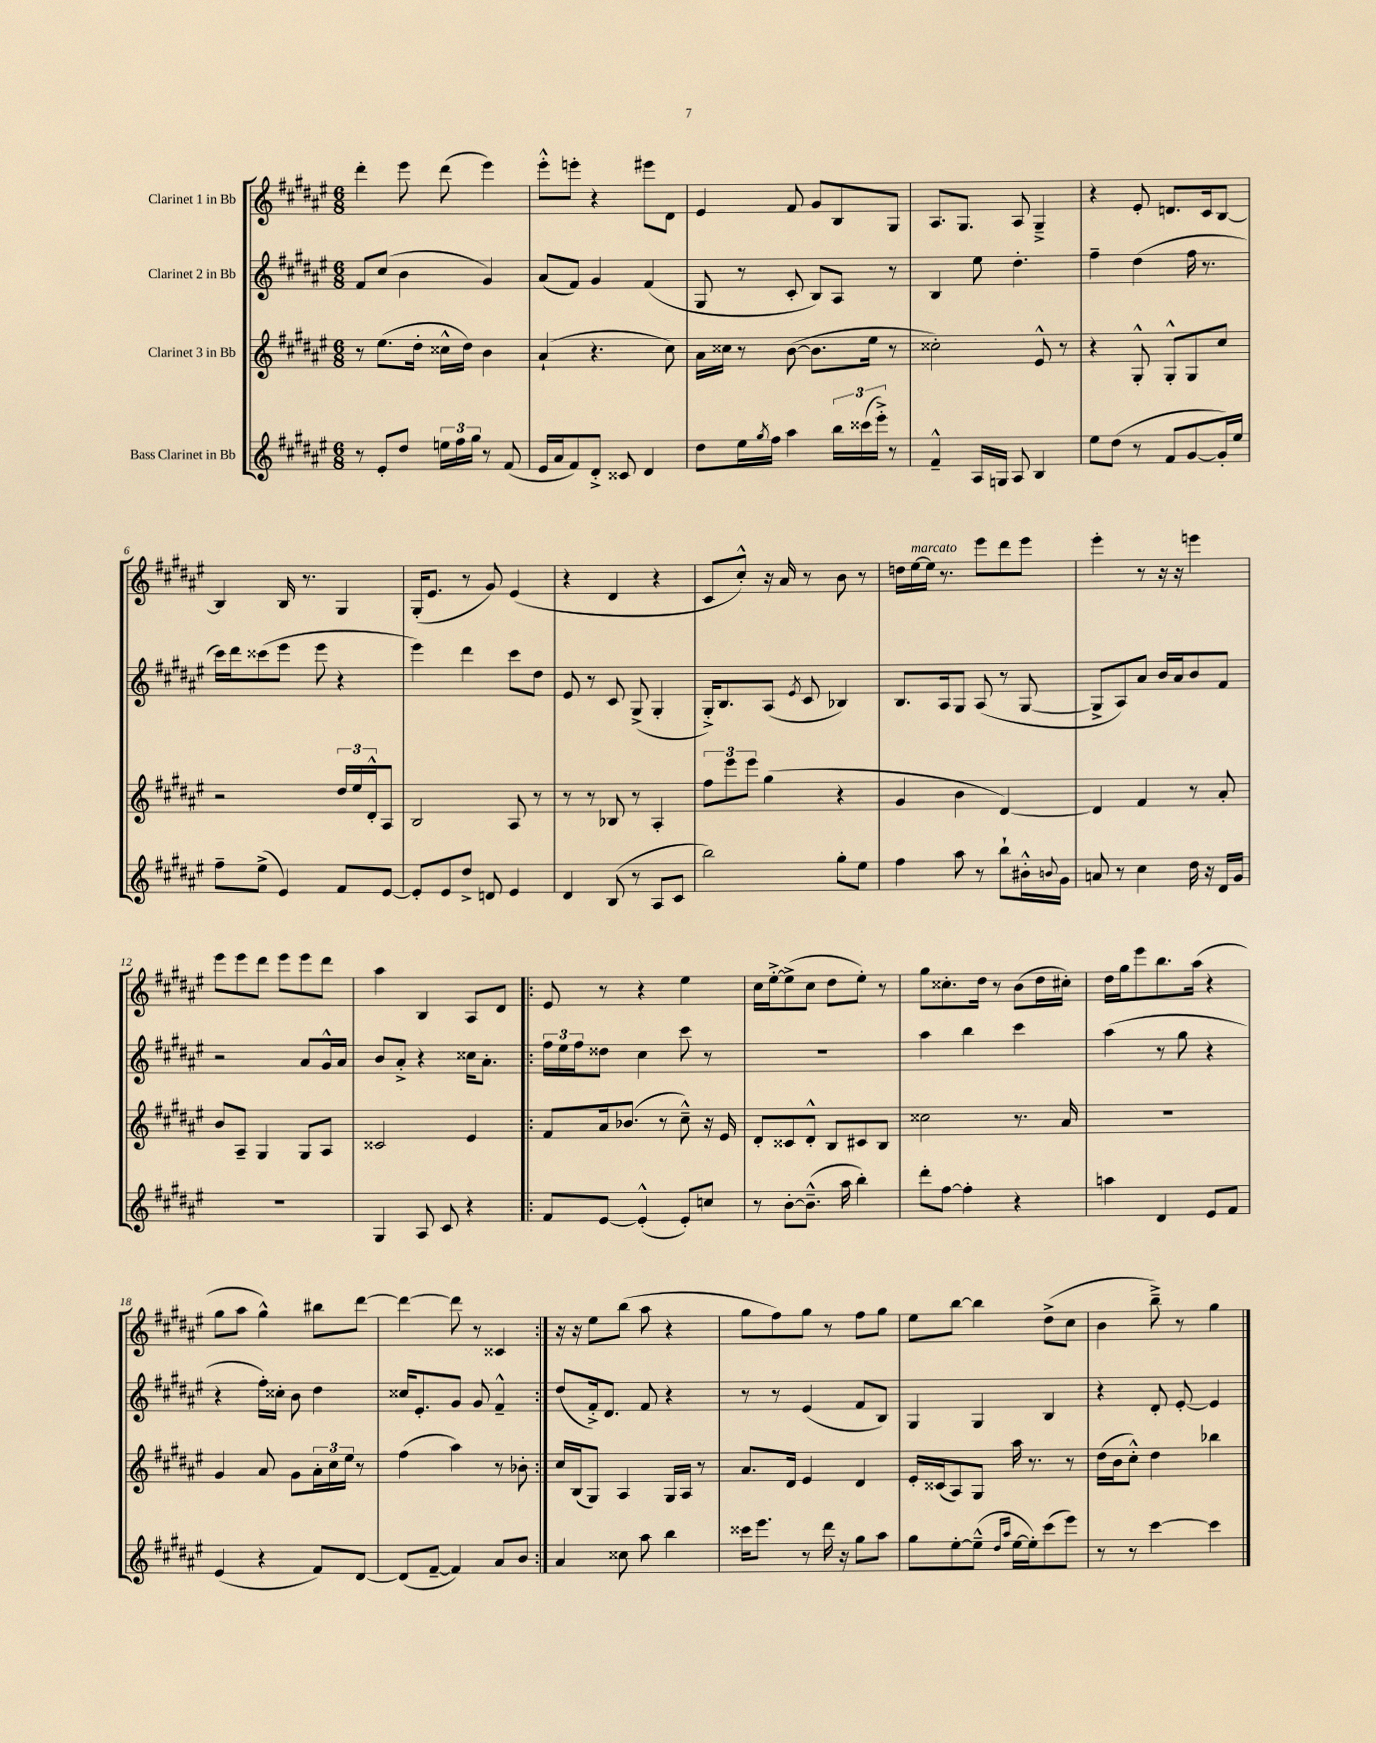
<<
\new StaffGroup <<
\new Staff = "s0" \with { instrumentName = "Clarinet 1 in Bb" } {
    \clef treble \key fis \major \numericTimeSignature \time 6/8
    dis'''4-. eis'''8 dis'''8( eis'''4) |
    eis'''8-.-^ e'''8-. r4 eis'''8 dis'8 |
    eis'4 fis'8 gis'8 b8 gis8 |
    ais8. gis8. ais8 gis4---> |
    r4 eis'8-. d'8. cis'16 b8~ |
    b4 b16 r8. gis4 |
    gis16-.( eis'8. r8 gis'8) eis'4( |
    r4 dis'4 r4 |
    cis'8 cis''8-.-^) r16 ais'16 r8 b'8 r8 |
    d''16 eis''16~^\markup { \italic "marcato" } eis''16 r8. eis'''8 dis'''8 eis'''8 |
    eis'''4-. r8 r16 r16 e'''4 |
    eis'''8 eis'''8 dis'''8 eis'''8 eis'''8 dis'''8 |
    ais''4 b4 ais8 dis'8 |
    \repeat volta 2 { eis'8 r8 r4 eis''4 |
    cis''16 eis''16~-.-> eis''8->( cis''8 dis''8 eis''8-.) r8 |
    gis''8 cisis''8.-. dis''16 r8 b'8( dis''16 cis''16-.) |
    dis''16 gis''16 eis'''8 b''8. ais''16( r4 |
    gis''8 ais''8 gis''4-^) bis''8 dis'''8~ |
    dis'''4~ dis'''8 r8 cisis'4 | }
    r16 r16 eis''8 b''8( ais''8 r4 |
    gis''8 fis''8) gis''8 r8 fis''8 gis''8 |
    eis''8 b''8~ b''4 dis''8->( cis''8 |
    b'4 b''8--->) r8 gis''4 \bar "|." |
}
\new Staff = "s1" \with { instrumentName = "Clarinet 2 in Bb" } {
    \clef treble \key fis \major \numericTimeSignature \time 6/8
    fis'8 cis''8( b'4 gis'4) |
    ais'8( fis'8) gis'4 fis'4( |
    gis8 r8 cis'8-. b8) ais8 r8 |
    b4 eis''8 dis''4.-. |
    fis''4-- dis''4( fis''16 r8. |
    cis'''16) dis'''16 cisis'''8( eis'''8 eis'''8 r4 |
    eis'''4) dis'''4 cis'''8 dis''8 |
    eis'8 r8 cis'8 gis8->( gis4-. |
    gis16-.->) b8. ais8( \acciaccatura { eis'8 } cis'8 bes4) |
    b8. ais16 gis8 ais8( r8 gis8~ |
    gis8-> ais8) ais'8 b'16 ais'16 b'8 fis'8 |
    r2 ais'8 gis'16-^ ais'16 |
    b'8 ais'8-.-> r4 cisis''16 ais'8.-. |
    \repeat volta 2 { \tuplet 3/2 { fis''16 eis''16 fis''16 } disis''8 cis''4 cis'''8 r8 |
    R2. |
    ais''4 b''4 cis'''4 |
    ais''4( r8 gis''8 r4 |
    r4 fis''16-.) cisis''16-. b'8 dis''4 |
    cisis''16 eis'8.-. gis'8 gis'8 fis'4---^ | }
    dis''8( fis'16-.->) dis'8. fis'8 r4 |
    r8 r8 eis'4( fis'8 b8) |
    gis4 gis4 b4 |
    r4 dis'8-. eis'8~-. eis'4 \bar "|." |
}
\new Staff = "s2" \with { instrumentName = "Clarinet 3 in Bb" } {
    \clef treble \key fis \major \numericTimeSignature \time 6/8
    r8 eis''8.( dis''16-. cisis''16-^ dis''16) b'4 |
    ais'4-!( r4. cis''8) |
    ais'16 cisis''16 r8 b'8~( b'8. eis''16 r8 |
    cisis''2-.) eis'8-^ r8 |
    r4 gis8-.-^ gis8-.-^ gis8 cis''8 |
    r2 \tuplet 3/2 { dis''16 eis''16 dis'16-.-^ } ais8 |
    b2 ais8 r8 |
    r8 r8 bes8 r8 ais4-. |
    \tuplet 3/2 { fis''8 eis'''8 eis'''8 } gis''4( r4 |
    gis'4 b'4 dis'4~) |
    dis'4 fis'4 r8 ais'8-. |
    b'8 ais8-- gis4 gis8 ais8 |
    cisis'2 eis'4 |
    \repeat volta 2 { fis'8 ais'16 bes'8.( r8 cis''8---^) r16 eis'16 |
    dis'8-. cisis'8 dis'8-.-^ b8 cis'8 b8 |
    cisis''2 r8. ais'16 |
    R2. |
    gis'4 ais'8 gis'8 \tuplet 3/2 { ais'16-. cis''16 eis''16 } r8 |
    fis''4( ais''4) r8 bes'8-. | }
    cis''16 b16( gis8) ais4 gis16 ais16 r8 |
    ais'8. dis'16 eis'4 dis'4 |
    eis'16-. cisis'16( ais8) gis8 ais''16 r8. r8 |
    dis''16( b'16 cis''8-.-^) dis''4 bes''4 \bar "|." |
}
\new Staff = "s3" \with { instrumentName = "Bass Clarinet in Bb" } {
    \clef treble \key fis \major \numericTimeSignature \time 6/8
    r8 eis'8-. dis''8 \tuplet 3/2 { e''16 fis''16 gis''16 } r8 fis'8( |
    eis'16 ais'16 fis'8) dis'8-.-> cisis'8 dis'4 |
    dis''8 eis''16 \acciaccatura { gis''8 } fis''16 ais''4 \tuplet 3/2 { b''16 cisis'''16( eis'''16-.->) } r8 |
    fis'4---^ ais16 g16 ais8 b4 |
    eis''8 dis''8( r8 fis'8 gis'8~ gis'16-.) eis''16 |
    fis''8-- eis''8->( eis'4) fis'8 eis'8~ |
    eis'8-. eis'8 dis''8-> d'8 eis'4 |
    dis'4 b8( r8 ais8 cis'8 |
    b''2) gis''8-. eis''8 |
    fis''4 ais''8 r8 b''8-! bis'16-.-^ \appoggiatura { b'8 } gis'16 |
    a'8 r8 cis''4 dis''16 r16 dis'16 gis'16 |
    R2. |
    gis4 ais8 cis'8 r4 |
    \repeat volta 2 { fis'8 eis'8~ eis'4-.-^( eis'8-.) c''8 |
    r8 b'8~-. b'8.---^( ais''16 b''4-.) |
    dis'''8-. fis''8~ fis''4-. r4 |
    a''4 dis'4 eis'8 fis'8 |
    eis'4( r4 fis'8) dis'8~ |
    dis'8( fis'8~-- fis'4) ais'8 b'8 | }
    ais'4 cisis''8 ais''8 b''4 |
    cisis'''16 eis'''8. r8 dis'''16 r16 gis''8 ais''8 |
    gis''8 eis''8~-. eis''8---^( \grace { dis''16 ais''16 } eis''16~ eis''16-.) cis'''8( eis'''8) |
    r8 r8 cis'''4~ cis'''4 \bar "|." |
}
>>
>>
